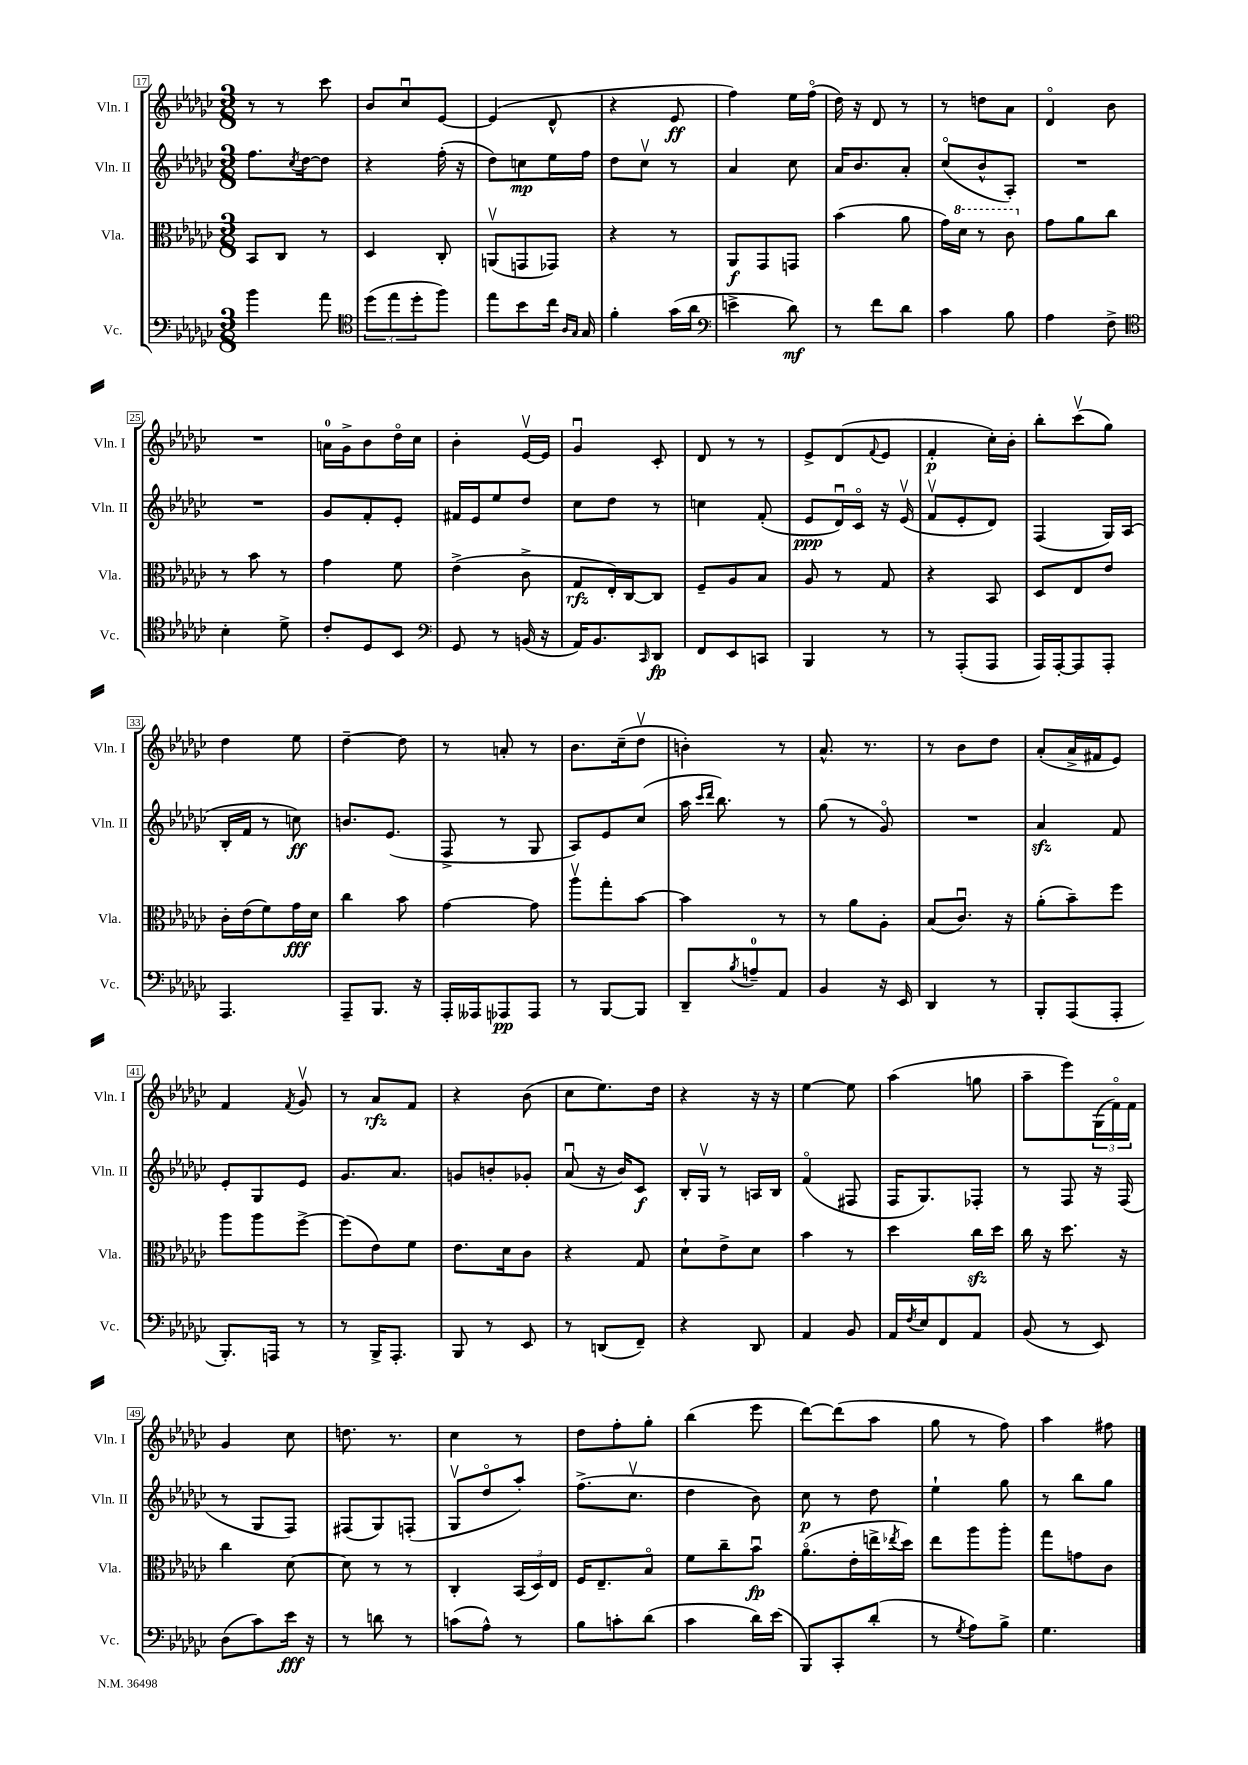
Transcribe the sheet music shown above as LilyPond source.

<<
\new StaffGroup <<
\new Staff = "s0" \with { instrumentName = "Vln. I" shortInstrumentName = "Vln. I" } {
    \clef treble \key ges \major \numericTimeSignature \time 3/8
    r8 r8 ces'''8 |
    bes'8 ces''8\downbow ees'8~ |
    ees'4( des'8-^ |
    r4 ees'8\ff |
    f''4) ees''16 f''16\flageolet( |
    des''16) r16 des'8 r8 |
    r8 d''8 aes'8 |
    des'4\flageolet bes'8 |
    R4. |
    a'16-0 ges'16-> bes'8 des''16\flageolet ces''16 |
    bes'4-. ees'16~\upbow ees'16 |
    ges'4\downbow ces'8-. |
    des'8 r8 r8 |
    ees'8-> des'8( \appoggiatura { f'8 } ees'8 |
    f'4-.\p ces''16-.) bes'16-. |
    bes''8-. ces'''8\upbow( ges''8) |
    des''4 ees''8 |
    des''4~-- des''8 |
    r8 a'8-. r8 |
    bes'8. ces''16--( des''8\upbow |
    b'4-.) r8 |
    aes'8.-^ r8. |
    r8 bes'8 des''8 |
    aes'8-.( aes'16-> fis'16 ees'8) |
    f'4 \acciaccatura { f'8 } ges'8\upbow |
    r8 aes'8\rfz f'8 |
    r4 bes'8( |
    ces''8 ees''8.) des''16 |
    r4 r16 r16 |
    ees''4~ ees''8 |
    aes''4( g''8 |
    aes''8-- ees'''8) \tuplet 3/2 { ges16( f'16\flageolet) f'16 } |
    ges'4 ces''8 |
    d''8. r8. |
    ces''4 r8 |
    des''8 f''8-. ges''8-. |
    bes''4( ees'''8 |
    des'''8~) des'''8( aes''8 |
    ges''8 r8 f''8) |
    aes''4 fis''8 \bar "|." |
}
\new Staff = "s1" \with { instrumentName = "Vln. II" shortInstrumentName = "Vln. II" } {
    \clef treble \key ges \major \numericTimeSignature \time 3/8
    f''8. \acciaccatura { ces''8 } des''16~ des''8 |
    r4 f''16-.( r16 |
    des''8) c''8\mp ees''16 f''16 |
    des''8 ces''8\upbow r8 |
    aes'4 ces''8 |
    aes'16 bes'8. aes'8-. |
    ces''8\flageolet( bes'8-^ aes8-.) |
    R4. |
    R4. |
    ges'8 f'8-. ees'8-. |
    fis'16 ees'16 ees''8 des''8 |
    ces''8 des''8 r8 |
    c''4 f'8-.( |
    ees'8\ppp des'16\downbow) ces'16\flageolet r16 ees'16\upbow( |
    f'8\upbow ees'8-. des'8) |
    f4( ges16) aes16( |
    bes16-. f'16 r8 c''8\ff) |
    b'8. ees'8.( |
    f8-> r8 ges8 |
    aes8) ees'8 ces''8( |
    aes''16 \grace { ces'''16 des'''16 } bes''8.) r8 |
    ges''8( r8 ges'8\flageolet) |
    R4. |
    aes'4\sfz f'8 |
    ees'8-. ges8 ees'8 |
    ges'8. aes'8. |
    g'8 b'8-. ges'8-. |
    aes'8\downbow( r16 bes'16) ces'8\f |
    bes16-. ges16\upbow r8 a16 bes16 |
    f'4\flageolet( fis8 |
    f16 ges8.) fes8-. |
    r8 f8 r16 f16( |
    r8 ges8 f8) |
    fis8( ges8) f8-.( |
    ges8\upbow des''8\flageolet aes''8-.) |
    f''8.->( ces''8.\upbow |
    des''4 bes'8) |
    ces''8\p r8 des''8 |
    ees''4-! ges''8 |
    r8 bes''8 ges''8 \bar "|." |
}
\new Staff = "s2" \with { instrumentName = "Vla." shortInstrumentName = "Vla." } {
    \clef alto \key ges \major \numericTimeSignature \time 3/8
    bes,8 ces8 r8 |
    des4 ces8-. |
    a,8\upbow( g,8 ges,8) |
    r4 r8 |
    aes,8\f ges,8 g,8 |
    bes'4( aes'8 |
    ges'16) \ottava #1 des''16 r8 ces''8 \ottava #0 |
    ges'8 aes'8 ces''8 |
    r8 bes'8 r8 |
    ges'4 f'8 |
    ees'4->( ces'8-> |
    ges8\rfz ees16-.) ces16~ ces8 |
    f8-- aes8 bes8 |
    aes8 r8 ges8 |
    r4 bes,8 |
    des8 ees8 ees'8 |
    ces'16-. ees'16( f'8) ges'16\fff des'16 |
    ces''4 bes'8 |
    ges'4~ ges'8 |
    aes''8\upbow ges''8-. bes'8~ |
    bes'4 r8 |
    r8 aes'8 aes8-. |
    bes8( ces'8.\downbow) r16 |
    aes'8-.( bes'8--) f''8 |
    aes''8 aes''8 f''8~-> |
    f''8( ees'8) f'8 |
    ees'8. des'16 ces'8 |
    r4 ges8 |
    des'8-! ees'8-> des'8 |
    bes'4 r8 |
    des''4 ces''16\sfz des''16 |
    ces''16 r16 des''8. r16 |
    ces''4 des'8~ |
    des'8 r8 r8 |
    ces4-. \tuplet 3/2 { bes,16( des16) ees16 } |
    f16 ees8.-- bes8\flageolet |
    f'8 ces''8-- bes'8\downbow\fp |
    aes'8.\flageolet( ees'16-. e''16-> \acciaccatura { ees''8 } des''16) |
    ees''8 aes''8 aes''8-. |
    ges''8 g'8 ces'8 \bar "|." |
}
\new Staff = "s3" \with { instrumentName = "Vc." shortInstrumentName = "Vc." } {
    \clef bass \key ges \major \numericTimeSignature \time 3/8
    bes'4 aes'8 |
    \clef tenor \tuplet 3/2 { des''8( ees''8 des''8-. } f''8) |
    ees''8 bes'8 ces''16 \grace { aes16 ges16 } ges16 |
    f'4-. ges'16( aes'16 |
    \clef bass e'4-> des'8\mf) |
    r8 f'8 des'8 |
    ces'4 bes8 |
    aes4 f8-> |
    \clef tenor bes4-. des'8-> |
    ces'8-. des8 bes,8 |
    \clef bass ges,8 r8 b,16( r16 |
    aes,16) bes,8. \grace { ces,16 } des,8\fp |
    f,8 ees,8 c,8 |
    bes,,4 r8 |
    r8 aes,,8-.( aes,,8 |
    aes,,16) aes,,16~-. aes,,8 aes,,8-. |
    aes,,4. |
    aes,,8-- bes,,8. r16 |
    aes,,16-. aeses,,16 aes,,8\pp aes,,8 |
    r8 bes,,8~ bes,,8 |
    des,8-- \acciaccatura { bes8 } a8-0-- aes,8 |
    bes,4 r16 ees,16 |
    des,4 r8 |
    bes,,8-. aes,,8( aes,,8-. |
    bes,,8.-.) a,,16 r8 |
    r8 bes,,16-> aes,,8.-. |
    bes,,8 r8 ees,8 |
    r8 d,8( f,8--) |
    r4 des,8 |
    aes,4 bes,8 |
    aes,16 \acciaccatura { f8 } ees16 f,8 aes,8 |
    bes,8( r8 ees,8) |
    des8( ces'8) ees'16\fff r16 |
    r8 d'8 r8 |
    c'8( aes8-^) r8 |
    bes8 c'8-. des'8( |
    ces'4 des'16) ees'16( |
    bes,,8) ces,8-. des'8-.( |
    r8 \acciaccatura { ges8 } aes8) bes8-> |
    ges4. \bar "|." |
}
>>
>>
\layout { \context { \Score currentBarNumber = #17 \override BarNumber.stencil = #(make-stencil-boxer 0.1 0.3 ly:text-interface::print) } }
